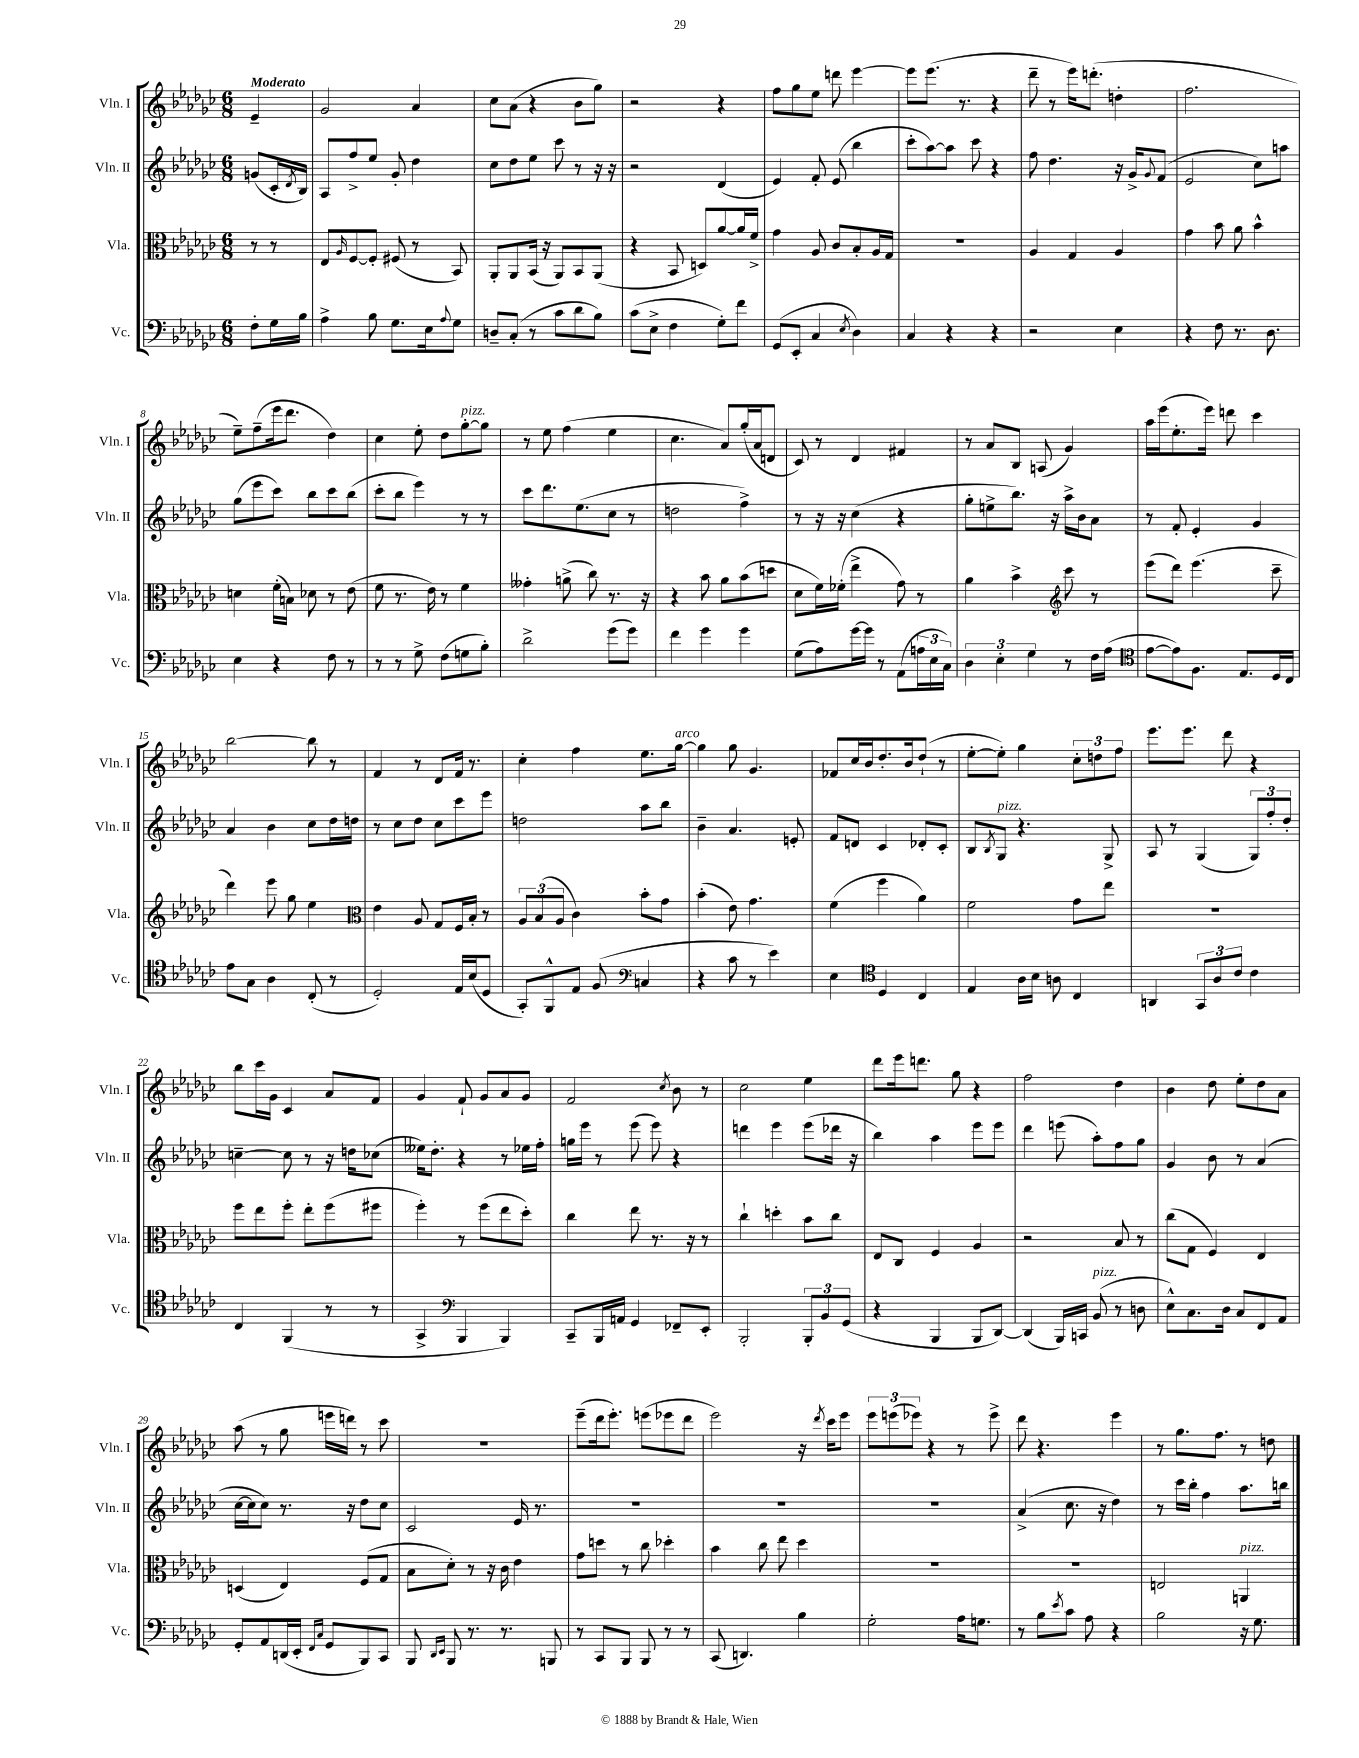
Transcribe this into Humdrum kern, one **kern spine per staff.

**kern	**kern	**kern	**kern
*part4	*part3	*part2	*part1
*staff4	*staff3	*staff2	*staff1
*I"Vc.	*I"Vla.	*I"Vln. II	*I"Vln. I
*I'Vc.	*I'Vla.	*I'Vln. II	*I'Vln. I
*clefF4	*clefC3	*clefG2	*clefG2
*k[b-e-a-d-g-c-]	*k[b-e-a-d-g-c-]	*k[b-e-a-d-g-c-]	*k[b-e-a-d-g-c-]
*M6/8	*M6/8	*M6/8	*M6/8
=	=	=	=
!	!	!	!LO:TX:a:B:t=Moderato
8F'\L	8r	(8gn/L	4e-~/
16G-\L	8r	16c-'/L	.
.	.	8qd-/	.
16B-\JJ	.	16B-/JJ)	.
=1	=1	=1	=1
4A-^\	8E-/L	8A-/L	2g-/
.	16qqA-/	.	.
.	[8F/	8ff^/	.
8B-\	8F'/J]	8ee-/J	.
8.G-\L	(8F#X/	8g-'/	.
.	8r	4dd-\	4a-/
16E-\k	.	.	.
8qqA-/	.	.	.
8G-\J	8BB-/)	.	.
=2	=2	=2	=2
8Dn~/L	8AA-'/L	8cc-\L	8cc-\L
(8C-'/J	8AA-/	8dd-\	(8a-\J
8r	(16BB-/Jk	8ee-\J	4r
.	16r	.	.
8c-\L	8AA-/L)	8ccc-\	.
8d-\	8BB-/	8r	8b-\L
8B-\J)	(8AA-/J	16r	8gg-\J)
.	.	16r	.
=3	=3	=3	=3
(8c-\L	4r	2r	2r
8E-^\J	.	.	.
4F\	8BB-/	.	.
.	8Dn/L)	.	.
8G-'\L)	[8a-/	(4d-/	4r
8f\J	16a-/L]	.	.
.	16f^/JJ	.	.
=4	=4	=4	=4
(8GG-/L	4g-\	4e-/)	8ff\L
8EE-'/J	.	.	8gg-\
4C-/	8A-/	8f'/	8ee-\J
.	8c-/L	(8e-/	8dddn\
8qE-/	.	.	.
4D-\)	8B-'/	4bb-\	[4eee-\
.	16A-/L	.	.
.	16G-/JJ	.	.
=5	=5	=5	=5
4C-/	2.r	8ccc-'\L	8eee-\L]
.	.	[8aa-\)	(8.eee-\J
4r	.	8aa-\J]	.
.	.	.	8.r
.	.	8ccc-\	.
4r	.	4r	4r
=6	=6	=6	=6
2r	4A-/	8ff\	8ddd-~\
.	.	4.dd-\	8r
.	4G-/	.	16eee-\KL)
.	.	.	(8.dddn'\J
4E-\	4A-/	16r	4ddn'\
.	.	16g-^/KL	.
.	.	8qqg-/	.
.	.	(8f/J	.
=7	=7	=7	=7
4r	4g-\	2e-/	2.ff\
8F\	8b-\	.	.
8.r	8a-\	.	.
.	4b-^^\	8cc-\L)	.
8.D-\	.	.	.
.	.	8aan\J	.
!!LO:LB:g=z
=8	=8	=8	=8
4E-\	4dn\	(8gg-\L	8ee-~\L)
.	.	8eee-\	(8ff~\
4r	(16f'\LL	8ccc-\J)	16eee-\k
.	16Bn\JJ)	.	8.ddd-\J
.	8d-X\	8bb-\L	.
8F\	8r	8ccc-\	4dd-\)
8r	(8e-\	(8bb-\J	.
=9	=9	=9	=9
8r	8f\	8ccc-'\L	4cc-\
8r	8.r	8bb-\J	.
8G-^\	.	4eee-\)	8ee-'\
.	16e-\)	.	.
(8F\L	8r	.	8dd-\L
!	!	!	!LO:TX:a:i:t=pizz.
8Gn\	4f\	8r	[8gg-'\
8B-'\J)	.	8r	8gg-\J]
=10	=10	=10	=10
2d-^\	4g--X'\	8ccc-\L	8r
.	.	8.ddd-\	8ee-\
.	(8an^\	.	(4ff\
.	.	(8.ee-\	.
.	8cc-\)	.	.
(8g-\L	8.r	8cc-\J	4ee-\
8g-\J)	.	8r	.
.	16r	.	.
=11	=11	=11	=11
4f\	4r	2ddn\	4.cc-\
4g-\	8b-\	.	.
.	8a-\L	.	8a-/L)
4g-\	(8b-\	4ff^\)	(16gg-'/L
.	.	.	16a-/J
.	8ddn\J	.	8dn/J
=12	=12	=12	=12
(8G-\L	8d-\L	8r	8c-/)
8A-\)	16f\L)	16r	8r
.	(16f-X'\JJ	16r	.
[16g-\L	4ee-^\	(4cc-\	4d-/
16g-\JJ]	.	.	.
8r	.	.	.
(8AA-\L	8g-\)	4r	4f#X/
24An\L	8r	.	.
24E-\	.	.	.
24C-\JJ)	.	.	.
=13	=13	=13	=13
6D-\	4a-\	8gg-'\L	8r
.	.	8een^\	8a-/L
6E-'\	.	.	.
.	4b-^\	8.bb-\J)	8B-/J
6G-\	.	.	.
.	.	.	(8An/
.	.	16r	.
*	*clefG2	*	*
8r	8ccc-\	16aa-^\LL	4g-/)
.	.	16b-\J	.
16F\LL	8r	8a-\J	.
(16A-\JJ	.	.	.
=14	=14	=14	=14
*clefC4	*	*	*
[8e-\L	(8eee-\L	8r	16aa-\LL
.	.	.	(16eee-\J
8e-\])	8ddd-\J)	8f'/	8.ee-'\
8.F\J	(4.eee-\	4e-'/	.
.	.	.	16eee-\Jk)
.	.	.	8dddn\
8.E-/L	.	.	.
.	.	4g-/	4ccc-\
16D-/L	8ccc-~\	.	.
16C-/JJ	.	.	.
!!LO:LB:g=z
=15	=15	=15	=15
8e-\L	4ddd-\)	4a-/	[2bb-\
8G-\J	.	.	.
4A-\	8eee-\	4b-\	.
.	8gg-\	.	.
(8C-'/	4ee-\	8cc-\L	8bb-\]
8r	.	16dd-\L	8r
.	.	16ddn\JJ	.
=16	=16	=16	=16
*	*clefC3	*	*
2D-'/)	4e-\	8r	4f/
.	.	8cc-\L	.
.	8A-/	8dd-\J	8r
.	8G-/L	8cc-\L	8d-/L
16E-/LL	16F/L	8ccc-\	16f/Jk
(16B-/J	16B-'/JJ	.	8.r
8D-/J	8r	8eee-\J	.
=17	=17	=17	=17
8GG-'/L)	12A-/L	2ddn\	4cc-'\
.	(12B-/	.	.
8FF^^/	.	.	.
.	12A-/J	.	.
8E-/J	4c-\)	.	4ff\
(8F/	.	.	.
*clefF4	*	*	*
4Cn/	8b-'\L	8aa-\L	8.ee-\L
.	8g-\J	8bb-\J	.
!	!	!	!LO:TX:a:i:t=arco
.	.	.	[16gg-\Jk
=18	=18	=18	=18
4r	(4b-'\	4b-~\	4gg-\]
8c-\	8e-\)	4.a-/	8gg-\
8r	4.g-\	.	4.g-/
4e-\)	.	.	.
.	.	8en'/	.
=19	=19	=19	=19
4E-\	(4f\	8f/L	8f-X/L
.	.	8dn/J	16cc-/L
.	.	.	16b-/J
*clefC4	*	*	*
4D-/	4ff\	4c-/	8.dd-'/
.	.	.	16b-/k
4C-/	4a-\)	8d-X'/L	(8dd-`/J
.	.	8c-'/J	8r
=20	=20	=20	=20
4E-/	2f\	8B-/L	[8ee-'\L
.	.	8qB-/	.
!	!	!LO:TX:a:i:t=pizz.	!
.	.	8G-/J	8ee-'\J])
16A-\LL	.	4.r	4gg-\
16B-\JJ	.	.	.
8An\	.	.	.
4C-/	8g-\L	.	12cc-'\L
.	.	.	12ddn\
.	8ee-\J	8G-^/	.
.	.	.	12ff\J
=21	=21	=21	=21
4AAn/	2.r	8A-/	8.eee-\L
.	.	8r	.
.	.	.	8.eee-\J
12GG-/L	.	(4G-/	.
12A-/	.	.	.
.	.	.	8ddd-\
12c-/J	.	.	.
4c-\	.	12G-/L)	4r
.	.	12ff'/	.
.	.	12dd-'/J	.
!!LO:LB:g=z
=22	=22	=22	=22
4C-/	8ff\L	[4ccn~\	8bb-\L
.	8ee-\	.	16ccc-\L
.	.	.	16g-\JJ
(4FF/	8ff'\J	8cc\]	4c-/
.	8ee-'\L	8r	.
8r	(8ff\	16r	8a-/L
.	.	16ddn\KL	.
8r	8ff#X\J	(8cc-X\J	8f/J
=23	=23	=23	=23
4GG-^/	4ff'\)	16ee--X\KL)	4g-/
.	.	8.dd-'\J	.
*clefF4	*	*	*
4BBB-/	8r	4r	8f`/
.	(8ff\L	.	8g-/L
4BBB-/)	8ee-\	8r	8a-/
.	8dd-'\J)	16ee-X\LL	8g-/J
.	.	16ff'\JJ	.
=24	=24	=24	=24
8CC-~/L	4cc-\	16ggn\LL	2f/
.	.	16eee-\JJ	.
16BBB-/L	.	8r	.
16AAn/JJ	.	.	.
4GG-/	8ee-\	(8eee-\	.
.	8.r	8eee-\)	.
.	.	.	8qcc-/
8FF-X~/L	.	4r	8b-\
.	16r	.	.
8EE-'/J	8r	.	8r
=25	=25	=25	=25
2BBB-'/	4cc-`\	4dddn\	2cc-\
.	4ddn'\	4eee-\	.
12BBB-'/L	8b-\L	(8eee-\L	4ee-\
12BB-/	.	.	.
.	8cc-\J	16ddd-X\Jk	.
(12GG-/J	.	.	.
.	.	16r	.
=26	=26	=26	=26
4r	8E-/L	4bb-\)	8ddd-\L
.	8C-/J	.	16eee-\k
.	.	.	8.dddn\J
4BBB-/	4F/	4aa-\	.
.	.	.	8gg-\
8BBB-/L	4A-/	8eee-\L	4r
[8DD-/J)	.	8eee-\J	.
=27	=27	=27	=27
(4DD-/]	2r	4ddd-\	2ff\
16BBB-/LL)	.	(8eeen\	.
16CCn/JJ	.	.	.
!LO:TX:a:i:t=pizz.	!	!	!
(8BB-/	.	8aa-'\L)	.
8r	8B-/	8ff\	4dd-\
8Dn\	8r	8gg-\J	.
=28	=28	=28	=28
8E-^^\L)	(8cc-\L	4g-/	4b-\
8.C-\	8G-\J	.	.
.	4F/)	8b-\	8dd-\
16D-\Jk	.	.	.
8C-/L	.	8r	8ee-'\L
8FF/	4E-/	(4a-/	8dd-\
8AA-/J	.	.	8a-\J
!!LO:LB:g=z
=29	=29	=29	=29
8GG-'/L	(4Dn/	[16cc-\LL	(8aa-\
.	.	16cc-\J]	.
8AA-/	.	8cc-\J)	8r
(16DDn/L	4E-/)	8.r	8gg-\
16EE-'/JJ	.	.	.
16qqFF/LL	.	.	.
16qqC-/JJ	.	.	.
8GG-/L	.	.	16eeen\LL
.	.	16r	16dddn\JJ)
8BBB-/)	(8F/L	8dd-\L	8r
8CC-/J	8G-/J	8cc-\J	8ccc-\
=30	=30	=30	=30
8BBB-/	8B-\L	2c-/	2.r
16qqDD-/LL	.	.	.
16qqEE-/JJ	.	.	.
8BBB-/	8d-'\J)	.	.
8.r	8r	.	.
.	16r	.	.
8.r	16c-\	.	.
.	4e-\	16e-/	.
.	.	8.r	.
8BBBn/	.	.	.
=31	=31	=31	=31
8r	8g-\L	2.r	(8eee-~\L
8CC-/L	8ddn\J	.	16ddd-\k
.	.	.	8.eee-'\J)
8BBB-/J	8r	.	.
8BBB-/	8cc-\	.	(8eeen\L
8r	4dd-X'\	.	8eee-X\
8r	.	.	8ddd-\J
=32	=32	=32	=32
(8CC-/	4b-\	2.r	2eee-\)
4.DDn/)	.	.	.
.	8cc-\	.	.
.	8ee-\	.	.
4B-\	4dd-\	.	16r
.	.	.	8qddd-/
.	.	.	16ccc-\KL
.	.	.	8eee-\J
=33	=33	=33	=33
2G-'\	2.r	2.r	12eee-\L
.	.	.	(12eeen\
.	.	.	12eee-X\J)
.	.	.	4r
16A-\KL	.	.	8r
8.Gn\J	.	.	.
.	.	.	8eee-^\
=34	=34	=34	=34
8r	2.r	(4a-^/	8ddd-\
8B-\L	.	.	4.r
8qe-/	.	.	.
8c-\J	.	8.cc-\	.
8A-\	.	.	.
.	.	16r	.
4r	.	4dd-\)	4eee-\
=35	=35	=35	=35
2B-\	2En/	8r	8r
.	.	16ccc-\LL	8.gg-\L
.	.	16bb-'\JJ	.
.	.	4ff\	.
.	.	.	8.ff\J
!	!LO:TX:a:i:t=pizz.	!	!
16r	4AAn/	8.aa-\L	8r
8.G-\	.	.	.
.	.	.	8ddn\
.	.	16bbn\Jk	.
==	==	==	==
*-	*-	*-	*-
